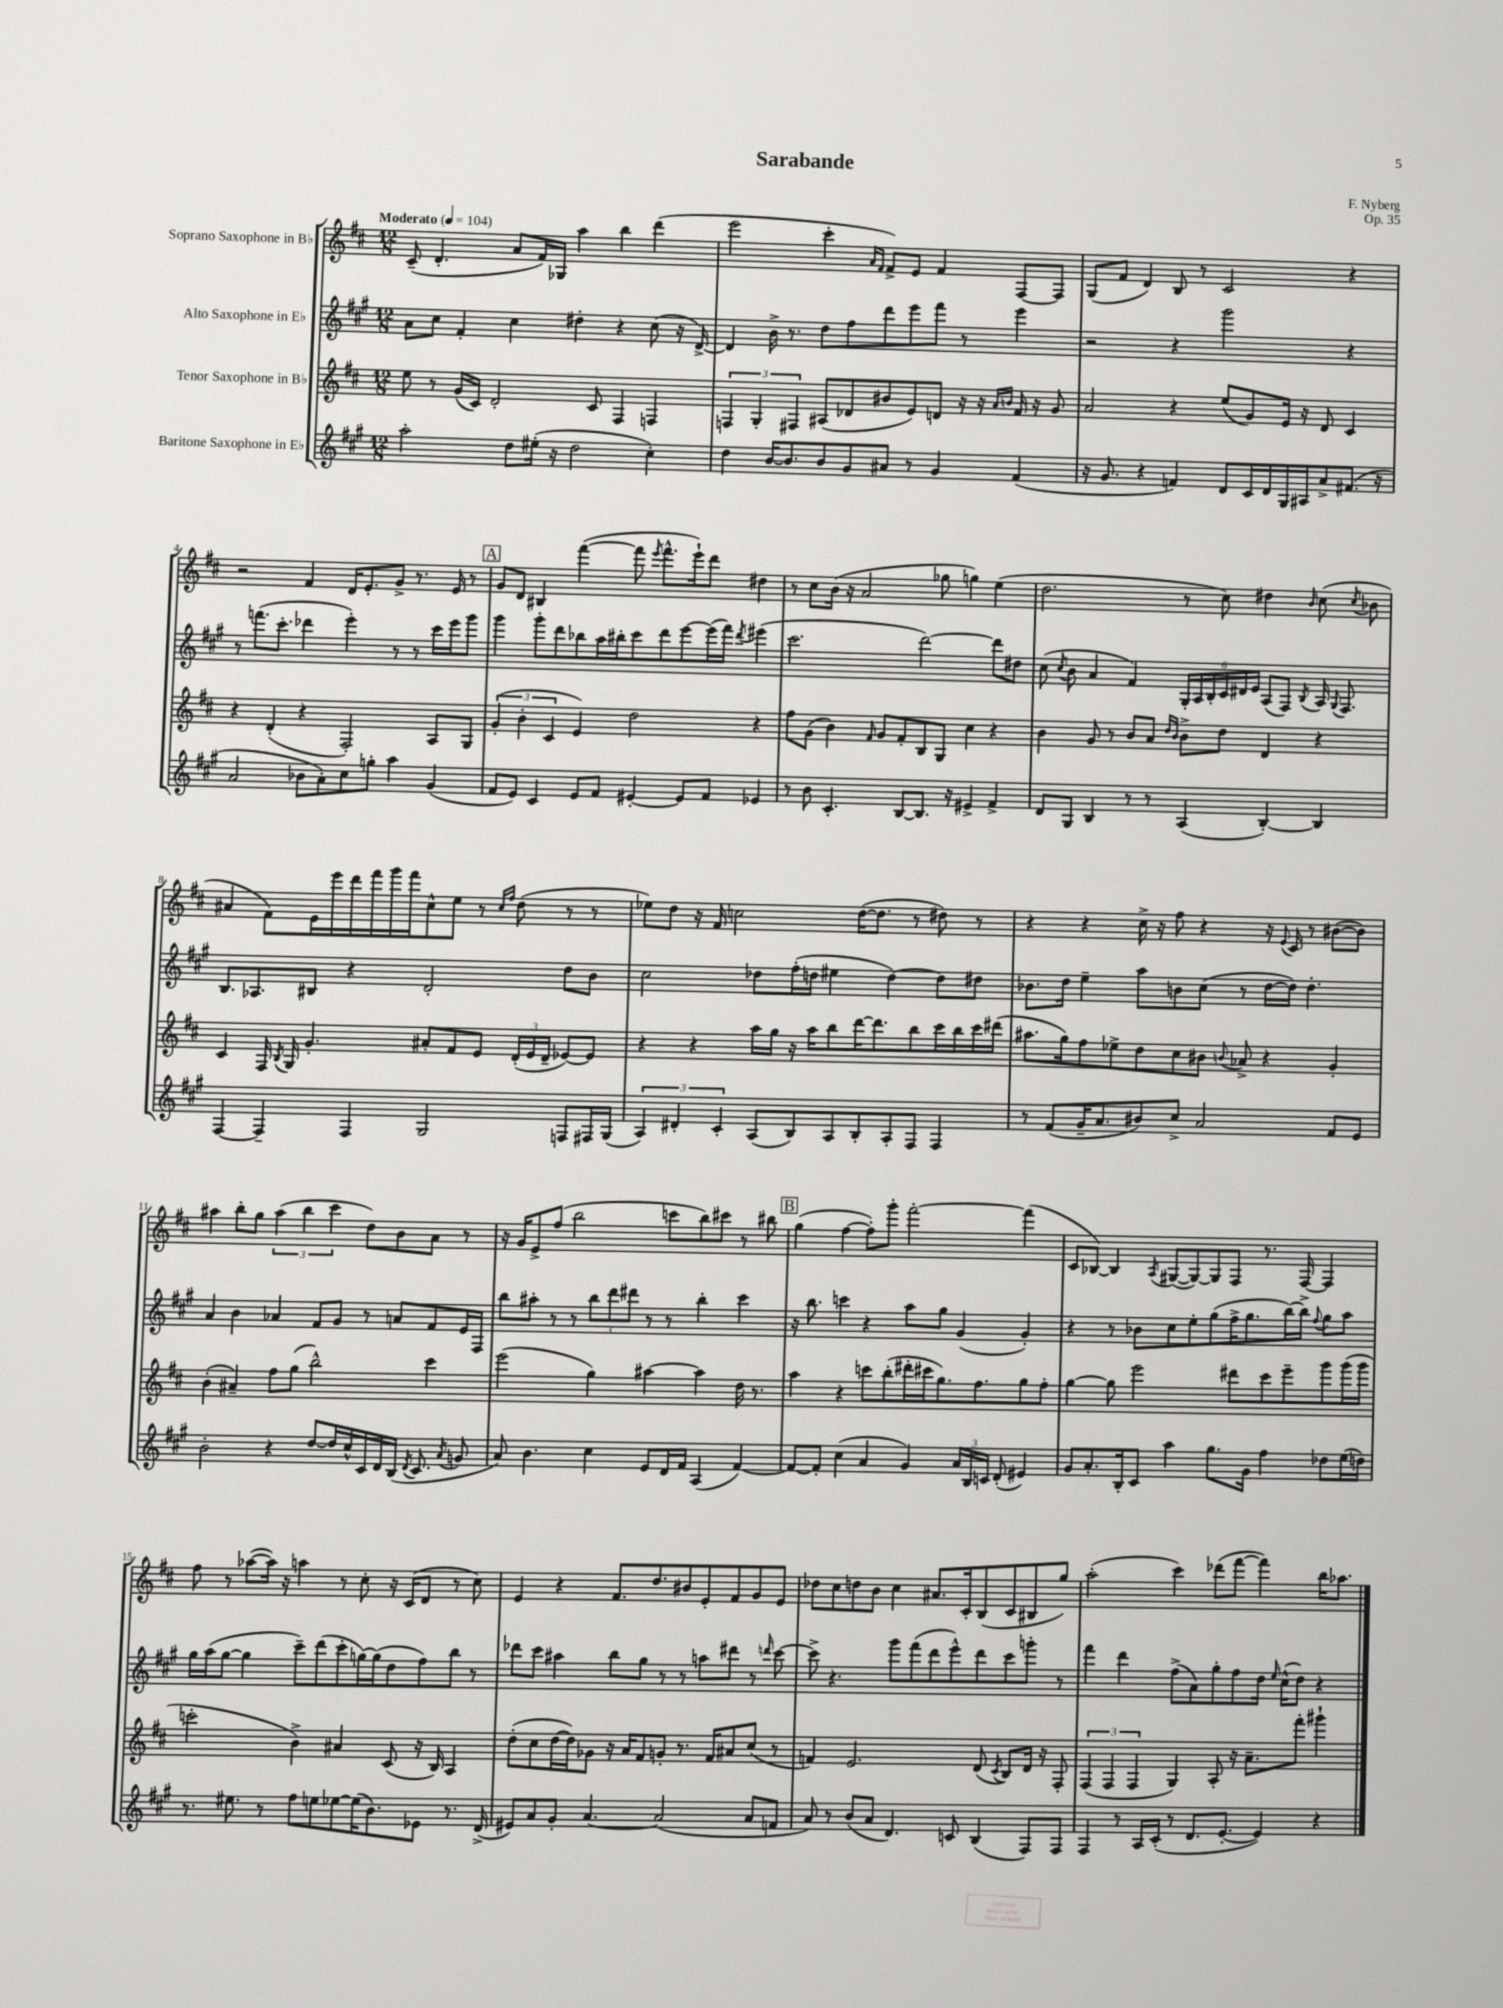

**kern	**kern	**kern	**kern
*part4	*part3	*part2	*part1
*staff4	*staff3	*staff2	*staff1
*I"Baritone Saxophone in E♭	*I"Tenor Saxophone in B♭	*I"Alto Saxophone in E♭	*I"Soprano Saxophone in B♭
*clefG2	*clefG2	*clefG2	*clefG2
*k[f#c#g#]	*k[f#c#]	*k[f#c#g#]	*k[f#c#]
*M12/8	*M12/8	*M12/8	*M12/8
*MM104	*MM104	*MM104	*MM104
=1	=1	=1	=1
!	!	!	!LO:TX:a:B:t=Moderato
2aa'\	8ee\	8a\L	(8c#~/
.	8r	8cc#\J	4.d'/
.	(16g/LL	4f#'/	.
.	16c#/JJ)	.	.
.	2d'/	.	.
8dd\L	.	4cc#\	8a/L
(16ee#X'\Jk	.	.	16f#/L)
16r	.	.	16G-X/JJ
2dd\	.	4dd#X'\	4aa\
.	8c#/	.	.
.	4F#/	4r	4bb\
4cc#'\)	4Fn/	(8cc#\	(4ddd\
.	.	16r	.
.	.	[16d^/)	.
=2	=2	=2	=2
4dd\	6Fn/	4d/]	2eee\
.	6G'/	.	.
[16b/KL	.	16b^\	.
8.b/]	.	8.r	.
.	6F#X/	.	.
8b/	(8A#X/L	8dd\L	4ccc#'\
8g#/	8d-X/	8ff#\	.
.	.	.	16qqa/LL
.	.	.	16qqf#/JJ
8a#X/J	8b#X/	8ddd\	8f#^/L)
8r	8e/)	8eee\	8e/J
4g#/	8dn/J	8fff#\J	4f#/
.	16r	8r	.
.	16r	.	.
.	16qqa/LL	.	.
.	16qqbn/JJ	.	.
(4f#/	16f#/	4eee\	[8F#/L
.	16r	.	.
.	8g/	.	8F#/J]
=3	=3	=3	=3
16r	2a/	2r	(8G/L
8.g#/	.	.	.
.	.	.	8f#/J
4r	.	.	4d/)
4fn/)	4r	4r	8B/
.	.	.	8r
8d/L	(8ee/L	2ggg#\	2c#/
16c#/L	8g/)	.	.
16d/	.	.	.
16G#/	16e/Jk	.	.
16A#X/J	16r	.	.
8a^/	8d/	.	.
(8.f#X/J	4c#/	4r	4r
16r	.	.	.
!!LO:LB:g=z
=4	=4	=4	=4
2a/	4r	8r	2r
.	.	(8.fffn\L	.
.	(4d'/	.	.
.	.	8.ccc#'\J	.
8b-X\L	4r	4ddd-X\	4f#/
8a'\)	.	.	.
8cc#\	2F#'/)	4eee'\)	16d/KL
.	.	.	8.e'/
8ggn'\J	.	.	.
4aa\	.	8r	8g^/J
.	.	8r	8.r
(4g#/	8A/L	16ccc#\LL	.
.	.	16eee\J	16e/
.	8G/J	8ggg#\J	8r
!!LO:REH:place=s1:t=A
=5	=5	=5	=5
8f#/L	(6g'/	4ggg#\	8g/L
8e/J)	.	.	8d/J
.	6b'\	.	.
4c#/	.	8ggg#'\L	4B#X/
.	6c#/	.	.
.	.	8ddd\	.
8e/L	4e/)	8bb-X\	([4fff#\
8f#/J	.	16aa\L	.
.	.	16bb#X'\J	.
[4e#X'/	2dd\	8ccc#\	8fff#\]
.	.	.	8qeee/
.	.	8ddd\	8.fff#^^\L
8e#/L]	.	[8eee\	.
.	.	.	16eee`\k)
8f#/J	.	(16eee\L]	8ddd\J
.	.	16fff#\JJ)	.
.	.	8qddd/	.
4e-X/	4r	(4eee#X\	4dd#X\
=6	=6	=6	=6
8r	8ff#\L	2.ccc#\	8r
8b\	(8g\J	.	8cc#\L
4.c#'/	4b\)	.	(16b\Jk
.	.	.	16r
.	.	.	2a/
.	16qqf#/	.	.
.	8g/L	.	.
[8B/L	8f#'/	.	.
8.B/J]	8B/	[2ddd\)	.
.	8G/J	.	8gg-X\
16r	.	.	.
4e#X^/	4cc#\	.	4ggn\)
4f#^/	4r	8ddd\L]	(4ee\
.	.	8dd#X\J	.
=7	=7	=7	=7
8d/L	4b\	(8cc#\	2.dd\
.	.	8qcc#/	.
8G#/J	.	8b\	.
4B/	8g/	4a/	.
.	8r	.	.
8r	8b/L	4f#/)	.
8r	8a/J	.	.
.	16qqdd/LL	.	.
.	16qqb/JJ	.	.
(4A/	8b^\L	24G#'/LL	8r
.	.	24A/	.
.	.	24B'/	.
.	8dd\J	24c#/	8cc#\)
.	.	24d#X/	.
.	.	24e/JJ	.
[4B'/)	4d/	(8A/L	4dd#X\
.	.	8F#/J)	.
.	.	8qB/	16qqb/
4B/]	4r	16A/	(8cc#\
.	.	8qqG#/	.
.	.	8.F#/	.
.	.	.	8qcc#/
.	.	.	8b-X\
!!LO:LB:g=z
=8	=8	=8	=8
[4F#/	4c#/	8.B/L	4a#X/
.	.	8.A-X/	.
4F#~/]	16F#/	.	8f#\L)
.	8qB/	.	.
.	16G/	.	.
.	4.g'/	8B#X/J	16e\L
.	.	.	16eee\
4F#/	.	4r	16ddd\
.	.	.	16fff#\
.	.	.	16ggg\
.	.	.	16fff#\J
2G#/	8a#X'/L	2d'/	8cc#^^\
.	8f#/	.	8ee\J
.	8e/J	.	8r
.	.	.	16qqcc#/LL
.	.	.	16qqff#/JJ
.	(24d'/LL	.	(8dd\
.	24e/	.	.
.	24d~/JJ	.	.
8Fn/L	[8e-X/L)	8dd\L	8r
16F#X/L	8e-/J]	8b\J	8r
(16G#/JJ	.	.	.
=9	=9	=9	=9
6A/)	4r	2cc#\	8ee-X\L)
.	.	.	8dd\J
6d#X'/	.	.	.
.	4r	.	16r
.	.	.	16f#/
6c#'/	.	.	.
.	.	.	2ccn\
(8A/L	16aa\LL	8dd-X\L	.
.	16gg\JJ	.	.
8B/)	16r	(16ff#'\L	.
.	16aa\KL	16ddn\JJ	.
8A/	8bb\	4ee#X\	.
8B'/	[16ddd\K	.	([16dd\KL
.	8.ddd\]	.	8.dd\J]
8A'/	.	[4dd\)	.
8F#/J	8bb\	.	8r
4F#/	16ccc#\L	8dd\L]	8dd#X\)
.	16bb\	.	.
.	16ccc#\	8dd#X\J	8r
.	(16ddd#X\JJ	.	.
=10	=10	=10	=10
8r	8.aa#X\L	8.b-X\L	4r
(8f#/L	.	.	.
.	16gg\k)	16dd\Jk	.
16g#~/K	8ff#\	4ee~\	4r
8.a/	.	.	.
.	8ee-X^\	.	.
8b#X/)	8dd\	8aa\L	16cc#^\
.	.	.	16r
8cc#^/J	8cc#\	8bn\	8ff#\
2a/	8b#X\J	(8cc#\J	4r
.	8qqbn/	.	.
.	8a-X^/	8r	.
.	4r	[16dd\LL	16r
.	.	.	8qqe/
.	.	16dd\JJ])	16c#/
.	.	4.dd'\	8r
8f#/L	4g'/	.	([8b#X\L
8e/J	.	.	8b#\J])
!!LO:LB:g=z
=11	=11	=11	=11
2b'\	(4b'\	4a/	4aa#X\
.	4a#X~/)	4b\	8bb'\L
.	.	.	8gg\J
4r	8ff#\L	4a-X/	(6aa#\
.	(8gg\J	.	.
.	.	.	6bb\
[8dd/L	2bb^^\)	8f#/L	.
.	.	.	6ccc#\
16dd/L]	.	8g#/J	.
16cc#^^/	.	.	.
16c#/	.	8r	8dd\L)
16d/	.	.	.
(16B/JJ	.	8an/L	8b\
8qd/	.	.	.
8.c#/	.	.	.
.	4ccc#\	8f#/	8a\J
8qa/	.	.	.
8gn/	.	16e/L	8r
.	.	16F#/JJ	.
=12	=12	=12	=12
8a/)	(2eee\	8bb\L	16r
.	.	.	16g/KL
4.b\	.	8aa#X'\J	8e^/
.	.	8r	(8ff#/J
.	.	8r	2bb\
4cc#\	4gg\)	12bb\L	.
.	.	12ddd\	.
.	.	12ddd#X\J	.
8e/L	[4aa#X\	8r	.
16d/L	.	8r	8cccn\L
16f#/JJ	.	.	.
(4A/	4aa#\]	4bb'\	8bb\)
.	.	.	8ccc#X\J
[4f#/)	16dd\	4ccc#\	8r
.	8.r	.	.
.	.	.	8bb#X\
!!LO:REH:place=s1:t=B
=13	=13	=13	=13
8f#/L_	4aa\	16r	(4gg\
.	.	8.bb\	.
8f#'/J]	.	.	.
(4cc#\	4r	4cccn\	[4ff#\
4a/	8cccn\L	4r	8ff#'\L])
.	(8bb'\	.	8ggg'\J
4g#/)	16ddd#X'\L	8aa\L	[2fff#'\
.	16ccc#X\J	.	.
.	8.gg\)	8gg#\J	.
24a/LL	.	(4g#/	.
24B/	.	.	.
.	8.ff#\	.	.
24cn/JJ	.	.	.
(8d'/	.	.	.
4e#X/)	8gg\	4g#'/)	(4fff#\]
.	8ff#'\J	.	.
=14	=14	=14	=14
8g#/L	[4gg\	4r	8c#/L
8.a'/	.	.	[8B-X/J)
.	8gg\]	8r	4B-/]
16B'/k	.	.	.
8c#/J	2eee\	8b-X\L	.
.	.	.	8qA/
4aa\	.	8cc#\	([8G#X/L
.	.	8ee'\	8G#/_)
8.gg#\L	.	(8gg#\	8G#/]
.	8ddd#X\L	16ff#^\K	8F#/J
16g#\Jk	.	8.gg#\	.
4ff#\	8ccc#\	.	8.r
.	8eee~\	[16bb\L)	.
.	.	16bb^\JJ]	[16F#/
.	.	8qqff#/	.
8dd-X\L	8ggg\	8gg#\L	4F#/]
(16ee\L	(16ggg\L	8aa\J	.
16ddn\JJ)	16ggg\JJ	.	.
!!LO:LB:g=z
=15	=15	=15	=15
8.r	2cccn'\	16gg#\LL	8ff#\
.	.	(16aa\J	.
.	.	[8gg#\J	8r
8.ee#X\	.	.	.
.	.	4gg#\]	([8aa-X\L
8r	.	.	16aa-\Jk])
.	.	.	16r
8ff#\L	4b^\)	8ccc#~\L)	4aan\
8een\	.	(8ddd\	.
[8ee-X\	4a#X/	8ccc#'\	8r
(16ee-\K]	.	[16ggn\L)	8cc#'\
8.b\)	.	(16gg\J]	.
.	(8c#/	8dd\	16r
.	.	.	(16c#/KL
8e-X\J	16r	8ff#\)	8d/J
.	16B/)	.	.
8.r	4A/	8bb\J	8r
.	.	8r	8cc#\)
(16d^/	.	.	.
=16	=16	=16	=16
8e#X/L)	(8dd'\L	8ddd-X\L	4e/
8a/	8cc#\	8ccc#\J	.
8g#'/J	[16dd\L	4aa#X\	4r
.	16dd\J])	.	.
[4.a/	8g-X\J	.	.
.	16r	8bb\L	8.f#/L
.	16a/KL	.	.
.	8f#/	8gg#\J	.
.	.	.	8.dd/
(2a/]	8gn'/J	8r	.
.	8.r	8r	8b#X/
.	.	8aan\L	8e'/
.	16f#/KL	.	.
.	8a#X/	8ddd#X\J	8f#/
8a/L	(8cc#/J	8r	8g/
.	.	16qqdddn/	.
8fn/J	8r	[8ccc#\	8e/J
=17	=17	=17	=17
8a/)	4fn/)	8ccc#^\]	8dd-X\L
8r	.	4.r	8cc#\
(8b/L	2.e/	.	8ddn\
8a/J	.	.	8b\J
4.d/)	.	8ggg#\L	4cc#\
.	.	(8fff#\	.
.	.	8ddd\	8.a#X/L
8cn/	.	8eee^^\)	.
.	.	.	16c#'/k
(4B/	(8d/	8ddd\	(8B/
.	8qc#/	.	.
.	8B/L)	8ccc#\	8c#/
8F#/L)	16d/Jk	8gggn'\J	8B#X/
.	16r	.	.
8F#/J	8F#'/	8r	8gg/J)
=18	=18	=18	=18
4F#/	(6F#/	4fff#\	(2aa'\
.	6F#/	.	.
8r	.	4ddd\	.
.	6F#/	.	.
16A/LL	.	.	.
(16c#'/JJ	.	.	.
8r	4G/)	(8ff#^\L	4ccc#\)
8.d/L	.	8a\)	.
.	8A'/	8gg#'\	(8ddd-X\L
[8.e'/J	.	.	.
.	16r	8ff#\	[8fff#\J
.	8.a~\L	.	.
4e/])	.	16dd\Jk	4fff#\])
.	.	16qqee/	.
.	.	(16cc#^^\KL	.
.	8fff#'\J	8dd\J)	.
4r	4ggg#X`\	4r	16bb\KL
.	.	.	8.aa-X\J
==	==	==	==
*-	*-	*-	*-
